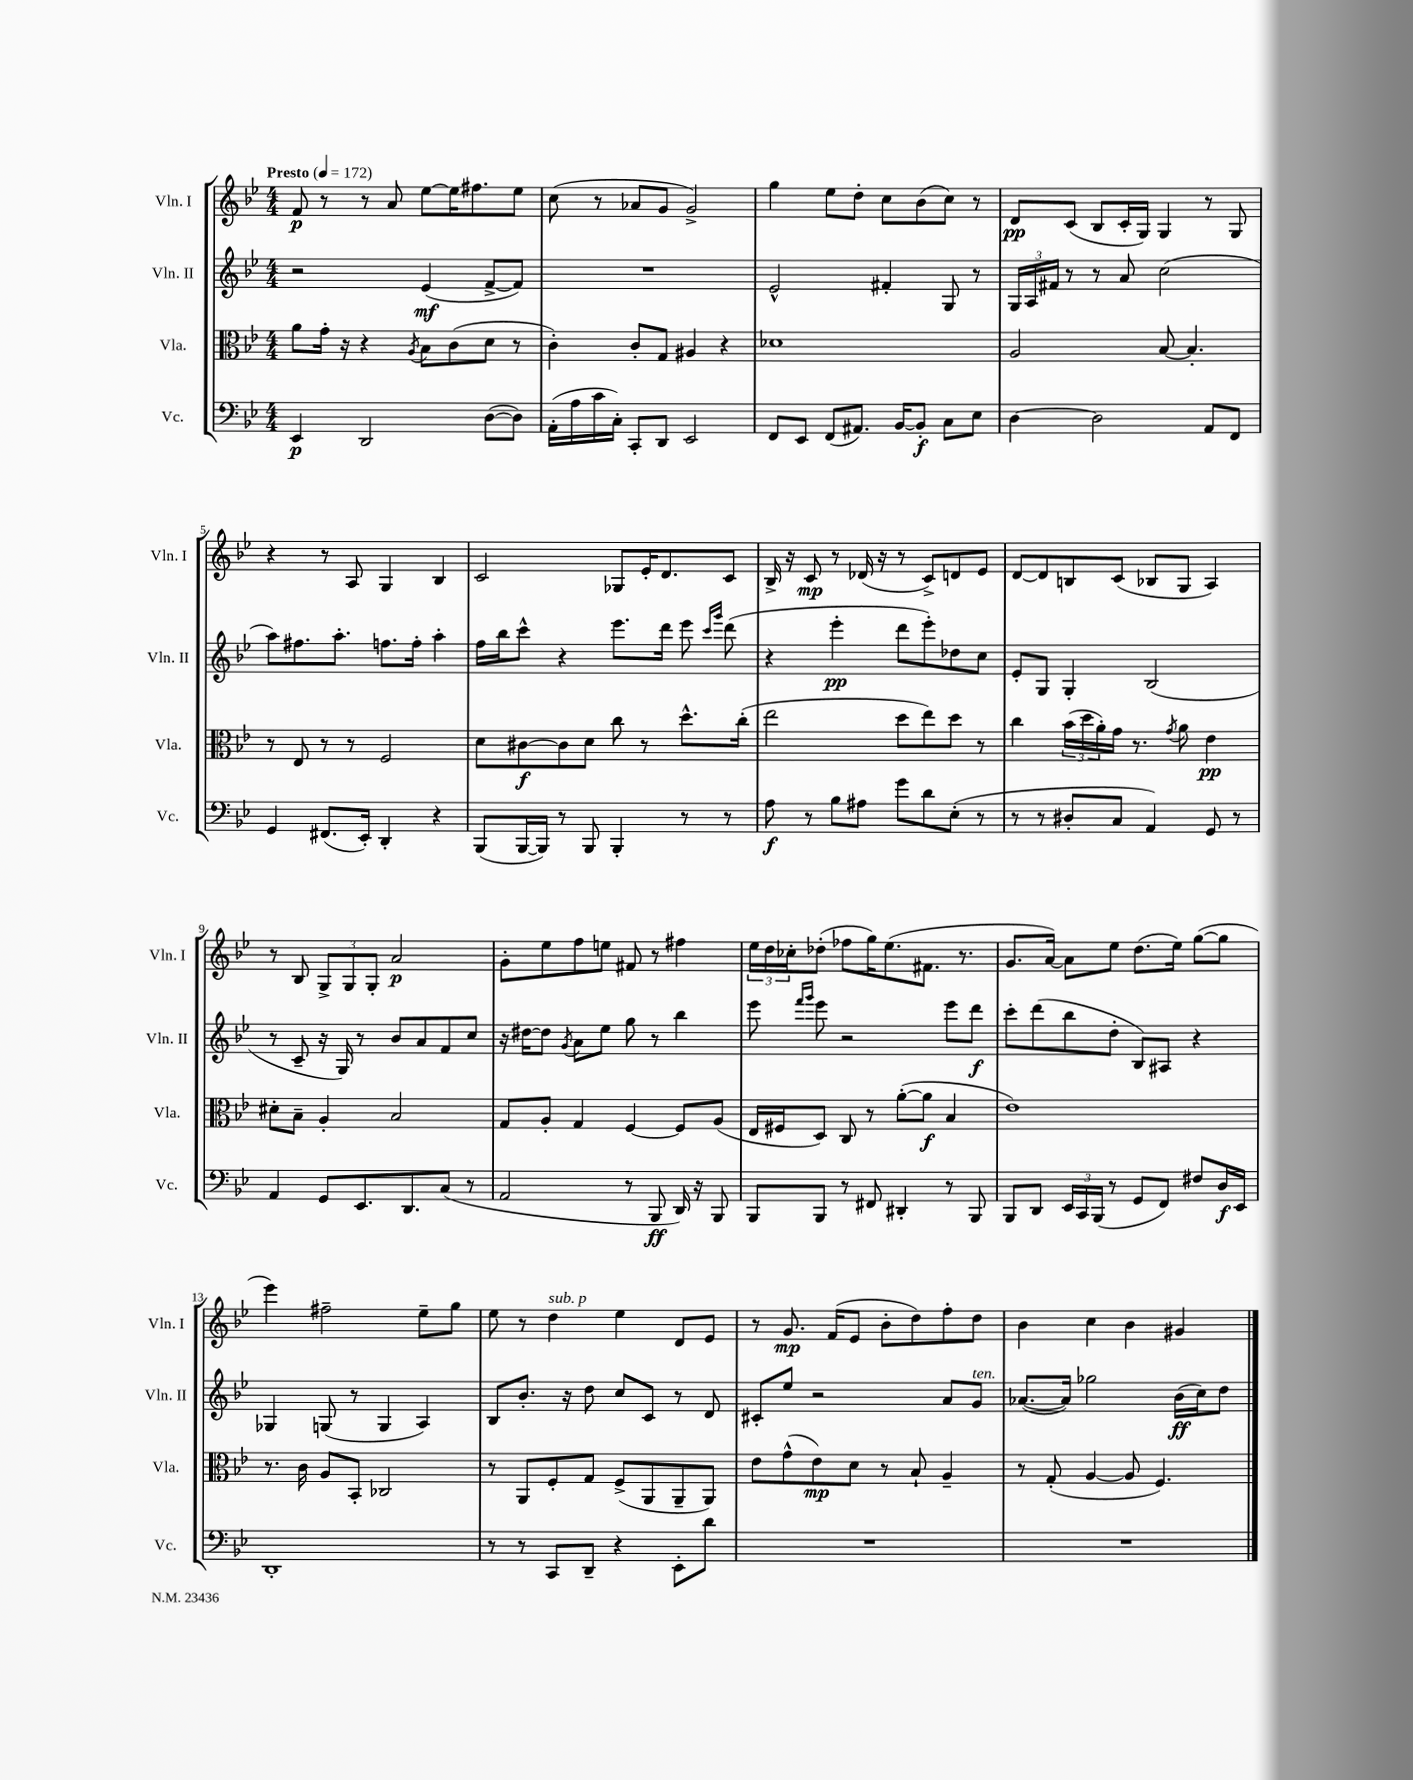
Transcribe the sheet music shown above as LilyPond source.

<<
\new StaffGroup <<
\new Staff = "s0" \with { instrumentName = "Vln. I" shortInstrumentName = "Vln. I" } {
    \clef treble \key bes \major \numericTimeSignature \time 4/4 \tempo "Presto" 4 = 172
    f'8\p r8 r8 a'8 ees''8~ ees''16 fis''8. ees''8 |
    c''8( r8 aes'8 g'8 g'2->) |
    g''4 ees''8 d''8-. c''8 bes'8( c''8) r8 |
    d'8\pp c'8( bes8 c'16-. g16) g4 r8 g8 |
    r4 r8 a8 g4 bes4 |
    c'2 ges8 ees'16-. d'8. c'8 |
    bes16-> r16 c'8\mp r8 des'16( r16 r8 c'8->) d'8 ees'8 |
    d'8~ d'8 b8 c'8( bes8 g8 a4) |
    r8 bes8 \tuplet 3/2 { g8-> g8 g8-. } a'2\p |
    g'8-. ees''8 f''8 e''8 fis'8 r8 fis''4 |
    \tuplet 3/2 { ees''16 d''16 ces''16-. } des''8-.( fes''8 g''16) ees''8.( fis'8. r8. |
    g'8. a'16~) a'8 ees''8 d''8.( ees''16) g''8~( g''8 |
    ees'''4) fis''2-- ees''8-- g''8 |
    ees''8 r8 d''4^\markup { \italic "sub. p" } ees''4 d'8 ees'8 |
    r8 g'8.\mp f'16( ees'8 bes'8-. d''8) f''8-. d''8 |
    bes'4 c''4 bes'4 gis'4 \bar "|." |
}
\new Staff = "s1" \with { instrumentName = "Vln. II" shortInstrumentName = "Vln. II" } {
    \clef treble \key bes \major \numericTimeSignature \time 4/4
    r2 ees'4\mf( f'8~-> f'8) |
    R1 |
    ees'2-^ fis'4-. g8 r8 |
    \tuplet 3/2 { g16 a16 fis'16 } r8 r8 a'8 c''2( |
    a''8) fis''8. a''8.-. f''8. f''16-. a''4-. |
    f''16 bes''16 c'''8-^ r4 ees'''8. d'''16 ees'''8 \grace { c'''16 g'''16 } d'''8( |
    r4 ees'''4-.\pp d'''8 ees'''8-.) des''8 c''8 |
    ees'8-. g8 g4-. bes2( |
    r8 c'8-- r16 g16) r8 bes'8 a'8 f'8 c''8 |
    r16 dis''16~ dis''8 \acciaccatura { g'8 } a'8 ees''8 g''8 r8 bes''4 |
    ees'''8 \grace { f'''16 g'''16 } ees'''8 r2 ees'''8 d'''8\f |
    c'''8-. d'''8( bes''8 d''8-. bes8) ais8 r4 |
    ges4 g8( r8 g4 a4) |
    bes8 bes'8.-. r16 d''8 c''8 c'8 r8 d'8 |
    cis'8-. ees''8 r2 a'8 g'8^\markup { \italic "ten." } |
    aes'8.~( aes'16) ges''2 bes'16\ff( c''16) d''8 \bar "|." |
}
\new Staff = "s2" \with { instrumentName = "Vla." shortInstrumentName = "Vla." } {
    \clef alto \key bes \major \numericTimeSignature \time 4/4
    a'8 g'16-. r16 r4 \acciaccatura { a8 } bes8 c'8( d'8 r8 |
    c'4-.) c'8-. g8 ais4 r4 |
    des'1 |
    a2 bes8~ bes4.-. |
    r8 ees8 r8 r8 f2 |
    d'8 cis'8~\f cis'8 d'8 c''8 r8 d''8.-^ c''16-.( |
    ees''2 d''8 ees''8) d''8 r8 |
    c''4 \tuplet 3/2 { bes'16( d''16 a'16-.) } g'16 r8. \acciaccatura { g'8 } a'8 ees'4\pp |
    dis'8-. bes8-- a4-. bes2 |
    g8 a8-. g4 f4~ f8 a8( |
    ees16 fis16 d8) c8 r8 a'8~-.( a'8\f bes4 |
    ees'1) |
    r8. c'16 a8 bes,8-. ces2 |
    r8 a,8 f8-. g8 f8->( a,8 a,8-- a,8) |
    ees'8 g'8-^( ees'8\mp) d'8 r8 bes8-! a4-- |
    r8 g8-.( a4~ a8 f4.) \bar "|." |
}
\new Staff = "s3" \with { instrumentName = "Vc." shortInstrumentName = "Vc." } {
    \clef bass \key bes \major \numericTimeSignature \time 4/4
    ees,4\p d,2 d8~( d8) |
    a,16-.( a16 c'16 c16-.) c,8-. d,8 ees,2 |
    f,8 ees,8 f,8( ais,8.) bes,16~ bes,8-.\f c8 ees8 |
    d4~ d2 a,8 f,8 |
    g,4 fis,8.( ees,16-.) d,4-. r4 |
    bes,,8( bes,,16~ bes,,16) r8 bes,,8 bes,,4-. r8 r8 |
    a8\f r8 bes8 ais8 g'8 d'8 ees8-.( r8 |
    r8 r8 dis8-. c8 a,4) g,8 r8 |
    a,4 g,8 ees,8. d,8. c8( r8 |
    a,2 r8 bes,,8\ff d,16) r16 bes,,8 |
    bes,,8 bes,,8 r8 fis,8 dis,4-. r8 bes,,8 |
    bes,,8 d,8 \tuplet 3/2 { ees,16 c,16 bes,,16( } r8 g,8 f,8) fis8 d16\f ees,16 |
    d,1-. |
    r8 r8 c,8 d,8-- r4 ees,8-. d'8 |
    R1 |
    R1 \bar "|." |
}
>>
>>
